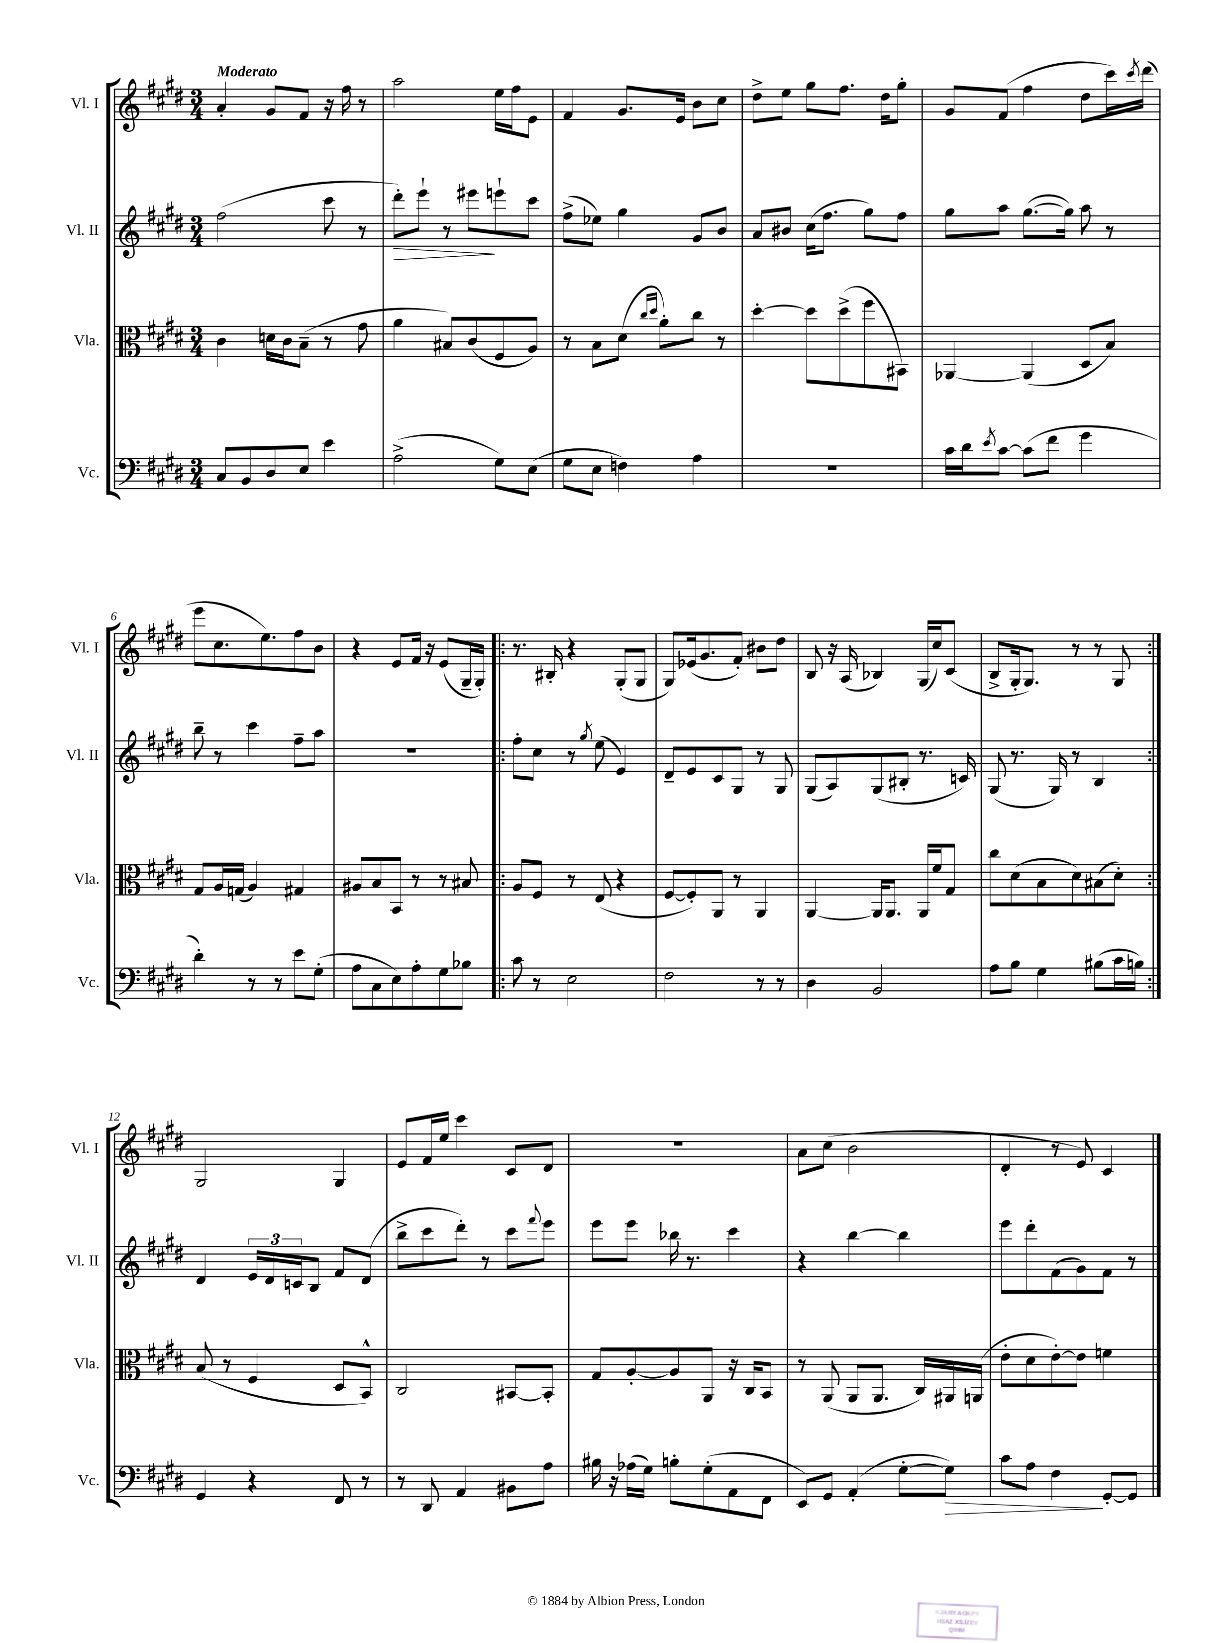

**kern	**kern	**kern	**kern
*staff4	*staff3	*staff2	*staff1
*clefF4	*clefC3	*clefG2	*clefG2
*k[f#c#g#d#]	*k[f#c#g#d#]	*k[f#c#g#d#]	*k[f#c#g#d#]
*M3/4	*M3/4	*M3/4	*M3/4
8C#/L	4c#\	(2ff#\	4a'/
8BB/	.	.	.
8D#/	16d\LL	.	8g#/L
.	16c#\J	.	.
8E/J	(8B~\J	.	8f#/J
4e\	8r	8ccc#\	16r
.	.	.	16ff#\
.	8g#\	8r	8r
=	=	=	=
(2A^\	4a\	8ddd#'\L)	2aa\
.	.	8eee`\J	.
.	8B#/L)	8r	.
.	(8c#/	8eee#\L	.
8G#\L)	8F#/	8eee`\	16ee\LL
.	.	.	16ff#\J
(8E\J	8A/J)	8ccc#\J	8e\J
=	=	=	=
8G#\L	8r	(8ff#^\L	4f#/
8E\J	8B\L	8ee-\J)	.
4F\)	(8d#\J	4gg#\	8.g#/L
.	16qqcc#/LL	.	.
.	16qqdd#/JJ	.	.
.	8a'\L)	.	.
.	.	.	16e/Jk
4A\	8cc#\J	8g#/L	8b\L
.	8r	8b/J	8cc#\J
=	=	=	=
2.r	[4dd#'\	8a/L	8dd#^\L
.	.	8b#/J	8ee\J
.	8dd#\]L	(16cc#\LK	8gg#\L
.	.	8.ff#\J	.
.	(8dd#^\	.	8.ff#\J
.	8ff#\	8gg#\L)	.
.	.	.	16dd#\LK
.	8BB#\J)	8ff#\J	8gg#'\J
=	=	=	=
16c#\LL	[4AA-/	8gg#\L	8g#/L
16d#\J	.	.	.
8qe/	.	.	.
[8c#\J	.	8aa\J	(8f#/J
(8c#\]L	(4AA-/]	([8.gg#\L	4ff#\
8f#\J	.	.	.
.	.	16gg#\]Jk)	.
4g#\	8D#/L	8aa\	8dd#\L
.	8B/J)	8r	16ccc#\L)
.	.	.	8qccc#/
.	.	.	(16ddd#\JJ
=	=	=	=
4d#'\)	8G#/L	8bb~\	8eee\L
.	16A/L	8r	8.cc#\
.	(16G/JJ	.	.
8r	4A/)	4ccc#\	.
.	.	.	8.ee\)
8r	.	.	.
8e\L	4G#/	8ff#~\L	8ff#\
(8G#'\J	.	8aa\J	8b\J
=	=	=	=
8A\L	8A#/L	2.r	4r
8C#\	8B/	.	.
8E\)	8BB/J	.	8e/L
8A'\	8r	.	16f#/Jk
.	.	.	16r
8G#\	8r	.	(8e/L
8B-\J	8B#/	.	16G#~/L
.	.	.	16G#'/JJ)
=!|:	=!|:	=!|:	=!|:
8c#\	8A/L	8ff#'\L	8.r
8r	8F#/J	8cc#\J	.
.	.	.	16B#'/
2E\	8r	8r	4r
.	.	8qgg#/	.
.	(8E/	(8ee\	.
.	4r	4e/)	(8G#'/L
.	.	.	8G#/J
=	=	=	=
2F#\	[8F#/L	8d#~/L	8G#/L)
.	8F#'/])	8e/	(16e-/k
.	.	.	8.g#/
.	8AA/J	8c#/	.
.	8r	8G#/J	8f#'/J)
8r	4AA/	8r	8b#\L
8r	.	8G#/	8dd#\J
=	=	=	=
4D#\	[4AA/	(8G#/L	8B/
.	.	8A/)	16r
.	.	.	(16A/
2BB/	16AA/]LK	(8G#/	4B-/)
.	8.AA/J	.	.
.	.	8B#'/J	.
.	16AA/LL	8.r	(16G#/LL
.	16f#/J	.	16cc#/J)
.	8G#/J	.	(8c#/J
.	.	16c/)	.
=	=	=	=
8A\L	8cc#\L	(8G#/	8B^/L
8B\J	(8d#\	8.r	16G#'/k
.	.	.	8.G#/J)
4G#\	8B\	.	.
.	.	16G#/)	.
.	8d#\)	8r	8r
(8B#\L	(8B#\	4B/	8r
16c#\L	8d#'\J)	.	8G#/
16B\JJ)	.	.	.
=:|!	=:|!	=:|!	=:|!
4GG#/	(8B/	4d#/	2G#/
.	8r	.	.
4r	4F#/	24e/LL	.
.	.	24d#/	.
.	.	24c/J	.
.	.	8B/J	.
8FF#/	8D#/L	8f#/L	4G#/
8r	8BB^^/J)	(8d#/J	.
=	=	=	=
8r	2C#/	8bb^\L	8e/L
8DD#/	.	8ccc#\	16f#/L
.	.	.	16ee/JJ
4AA/	.	8ddd#'\J)	4ccc#\
.	.	8r	.
8BB#\L	[8BB#/L	8ccc#\L	8c#/L
.	.	8qqfff#/	.
8A\J	8BB#'/]J	8eee\J	8d#/J
=	=	=	=
16B#\	8G#/L	8eee\L	2.r
16r	.	.	.
(16A-\LL	[8A'/	8eee\J	.
16G#\JJ)	.	.	.
8B'\L	8A/]	16bb-\	.
.	.	8.r	.
(8G#'\	8AA/J	.	.
8AA\	16r	4ccc#\	.
.	16C#/LK	.	.
8FF#\J	8BB/J	.	.
=	=	=	=
8EE/L)	8r	4r	8a\L
8GG#/J	(8AA/	.	(8cc#\J
(4AA'/	8AA/L	[4bb\	2b\
.	8.AA/J	.	.
[8G#'\L	.	4bb\]	.
.	16C#/LL)	.	.
8G#\]J)	16AA#/	.	.
.	(16AA/JJ	.	.
=	=	=	=
8c#\L	8e'\L	8eee\L	4d#'/
8A\J	8d#\	8ddd#'\	.
4F#\	[8e'\)	(8f#\	8r
.	8e\]J	8g#\)	8e/)
[8GG#'/L	4f\	8f#\J	4c#/
8GG#/]J	.	8r	.
==	==	==	==
*-	*-	*-	*-
